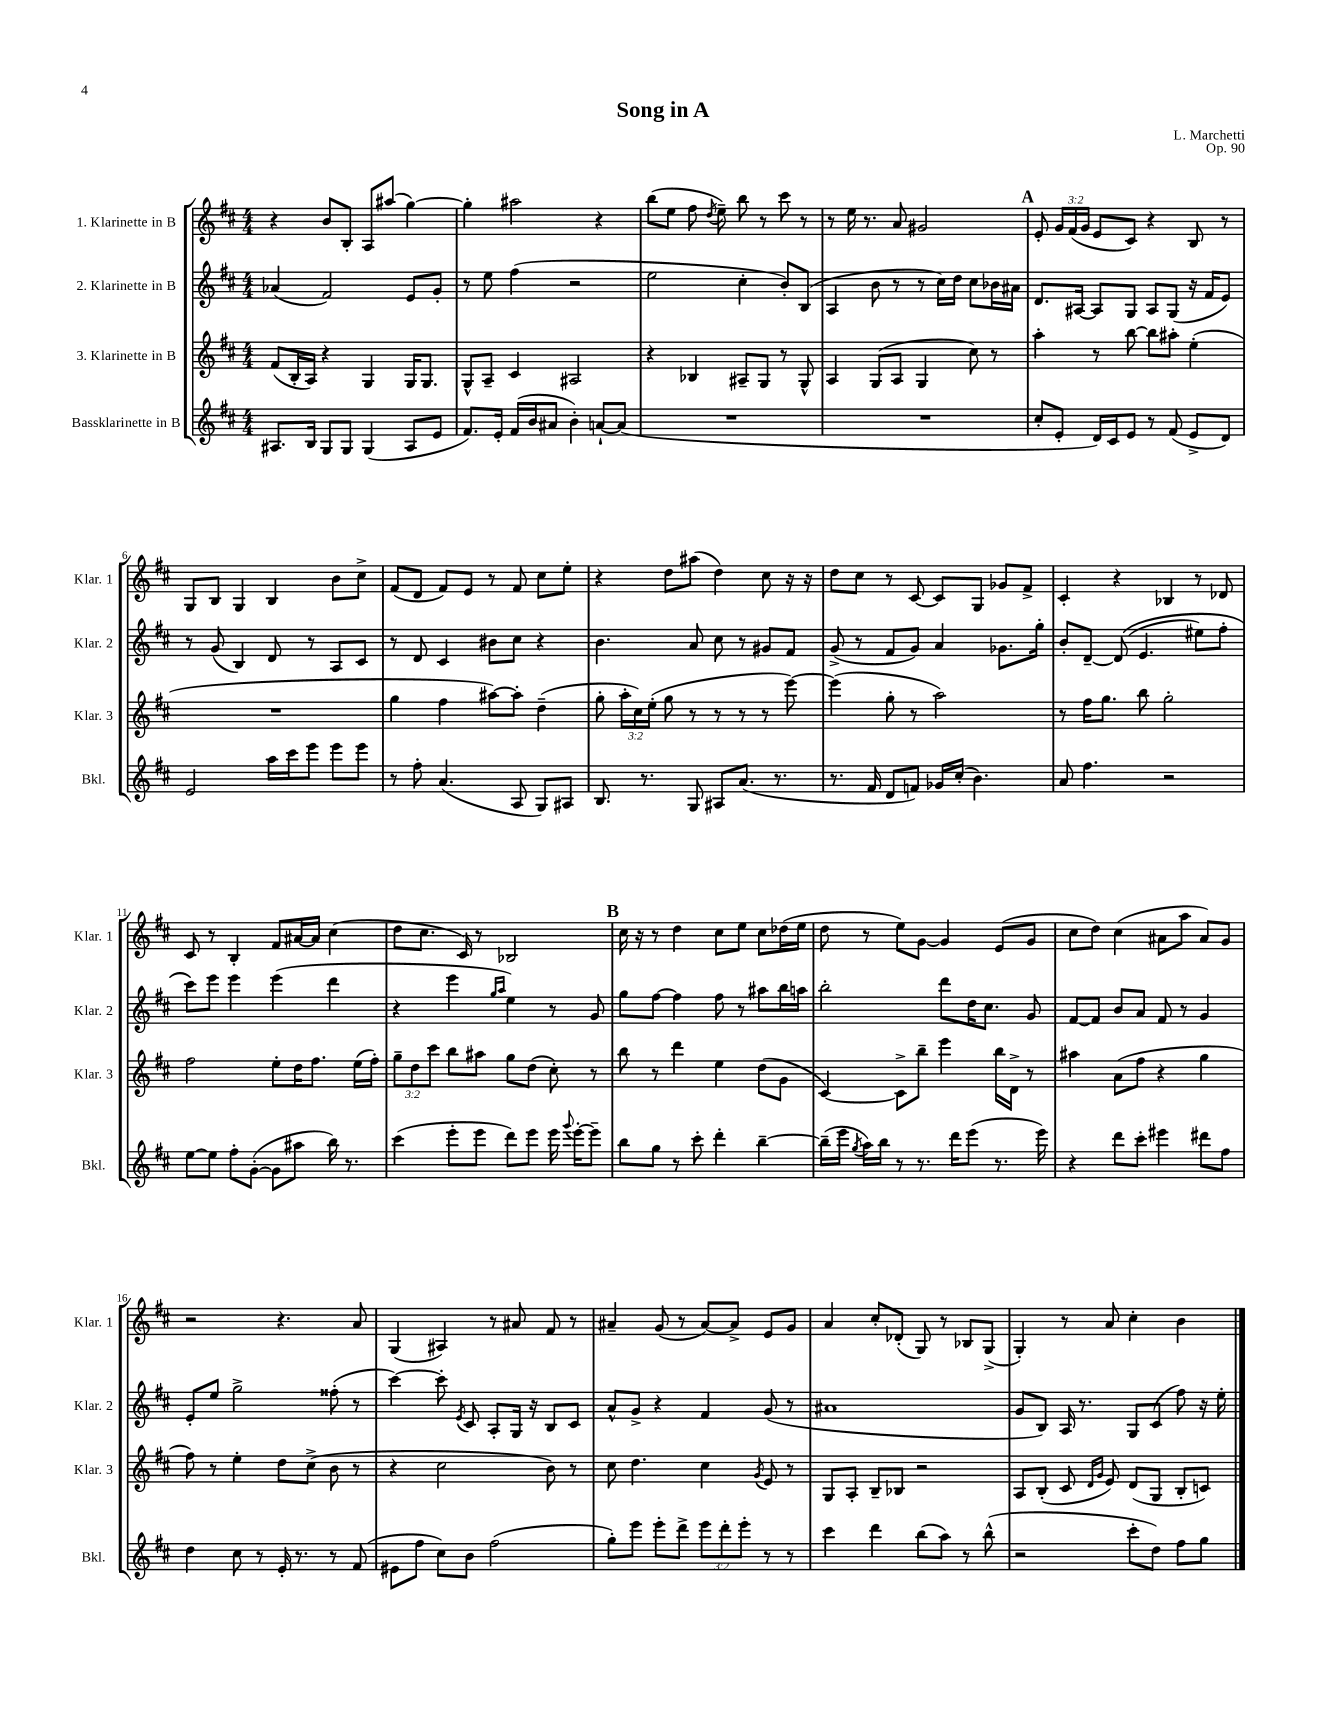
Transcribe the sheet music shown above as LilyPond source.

\header { title = "Song in A" composer = "L. Marchetti" opus = "Op. 90" }
<<
\new StaffGroup <<
\new Staff = "s0" \with { instrumentName = "1. Klarinette in B" shortInstrumentName = "Klar. 1" } {
    \clef treble \key d \major \numericTimeSignature \time 4/4 \override Staff.TupletNumber.text = #tuplet-number::calc-fraction-text
    \autoBeamOff r4 b'8[ b8]-. a8[ ais''8]( g''4~) |
    g''4-. ais''2 r4 |
    b''8[( e''8] fis''8 \acciaccatura { d''8 } e''8--) b''8 r8 cis'''8 r8 |
    r8 e''16 r8. a'8 gis'2 |
    \mark \markup { \bold "A" } e'8-. \tuplet 3/2 { g'16[ fis'16( g'16] } e'8[ cis'8]) r4 b8 r8 |
    g8[ b8] g4 b4 b'8[ cis''8]-> |
    fis'8[( d'8] fis'8[) e'8] r8 fis'8 cis''8[ e''8]-. |
    r4 d''8[ ais''8]( d''4) cis''8 r16 r16 |
    d''8[ cis''8] r8 cis'8~ cis'8[ g8] ges'8[ fis'8]-> |
    cis'4-. r4 bes4 r8 des'8 |
    cis'8 r8 b4-. fis'8[ ais'16~ ais'16] cis''4( |
    d''8[ cis''8.] cis'16) r8 bes2 |
    \mark \markup { \bold "B" } cis''16 r16 r8 d''4 cis''8[ e''8] cis''8[ des''16( e''16] |
    d''8 r8 e''8[) g'8]~ g'4 e'8[( g'8] |
    cis''8[ d''8]) cis''4( ais'8[ a''8] ais'8[) g'8] |
    r2 r4. a'8 |
    g4( ais4) r8 ais'8 fis'8 r8 |
    ais'4-- g'8( r8 ais'8[~) ais'8]-> e'8[ g'8] |
    a'4 cis''8[-. des'8]-.( g8) r8 bes8[ g8]->( |
    g4-.) r8 a'8 cis''4-. b'4 \bar "|." |
}
\new Staff = "s1" \with { instrumentName = "2. Klarinette in B" shortInstrumentName = "Klar. 2" } {
    \clef treble \key d \major \numericTimeSignature \time 4/4
    \autoBeamOff aes'4( fis'2) e'8[ g'8]-. |
    r8 e''8 fis''4( r2 |
    e''2 cis''4-. b'8[-.) b8]( |
    a4 b'8 r8 r8 cis''16[) d''16] cis''8[ bes'16 ais'16] |
    \mark \markup { \bold "A" } d'8.[ ais16]~ ais8[ g8] ais8[ g8]( r16 fis'16[ e'8]) |
    r8 g'8( b4) d'8 r8 a8[ cis'8] |
    r8 d'8 cis'4 bis'8[ cis''8] r4 |
    b'4. a'8 cis''8 r8 gis'8[ fis'8] |
    g'8->( r8 fis'8[ g'8]) a'4 ges'8.[ g''16]-. |
    b'8[-. d'8]~-- d'8(\( e'4. eis''8[) fis''8]-. |
    cis'''8[\) e'''8] e'''4 e'''4( d'''4 |
    r4 e'''4 \grace { g''16[ a''16] } e''4) r8 g'8 |
    \mark \markup { \bold "B" } g''8[ fis''8]~ fis''4 fis''8 r8 ais''8[ b''16 a''16] |
    b''2-. d'''8[ d''16 cis''8.] g'8 |
    fis'8[~ fis'8] b'8[ a'8] fis'8 r8 g'4 |
    e'8[-. e''8] g''2-> fisis''8-.( r8 |
    cis'''4~) cis'''8-. \acciaccatura { e'8 } cis'8 a8[-. g16] r16 b8[ cis'8] |
    a'8[-^ g'8]-> r4 fis'4 g'8( r8 |
    ais'1 |
    g'8[ b8]) a16 r8. g8[ cis'8]( fis''8) r16 e''16-. \bar "|." |
}
\new Staff = "s2" \with { instrumentName = "3. Klarinette in B" shortInstrumentName = "Klar. 3" } {
    \clef treble \key d \major \numericTimeSignature \time 4/4 \override Staff.TupletNumber.text = #tuplet-number::calc-fraction-text
    \autoBeamOff fis'8[( b16-. a16]) r4 g4 g16[ g8.] |
    g8[-^ a8]-- cis'4 ais2 |
    r4 bes4 ais8[-- g8] r8 g8-^ |
    a4 g8[( a8] g4 cis''8) r8 |
    \mark \markup { \bold "A" } a''4-. r8 b''8~ b''8[ ais''8]-. e''4-.( |
    R1 |
    g''4 fis''4 ais''8[~) ais''8]-. d''4--( |
    g''8-. \tuplet 3/2 { a''16[-. cis''16) e''16]-.( } g''8 r8 r8 r8 r8 e'''8~) |
    e'''4( g''8-. r8 a''2) |
    r8 fis''16[ g''8.] b''8 g''2-. |
    fis''2 e''8[-. d''16 fis''8.] e''16[( fis''16]-.) |
    \tuplet 3/2 { g''8[-- d''8 cis'''8] } b''8[ ais''8] g''8[ d''8]( cis''8-.) r8 |
    \mark \markup { \bold "B" } b''8 r8 d'''4 e''4 d''8[( g'8] |
    cis'4~) cis'8[-> b''8]-- e'''4 b''16[ d'16]-> r8 |
    ais''4 a'8[( fis''8] r4 g''4 |
    fis''8) r8 e''4-. d''8[ cis''8]->( b'8 r8 |
    r4 cis''2 b'8) r8 |
    cis''8 d''4. cis''4 \acciaccatura { g'8 } e'8 r8 |
    g8[ a8]-. b8[-- bes8] r2 |
    a8[ b8]-.( cis'8 \grace { d'16[ g'16] } e'8) d'8[( g8] b8[-. c'8]) \bar "|." |
}
\new Staff = "s3" \with { instrumentName = "Bassklarinette in B" shortInstrumentName = "Bkl." } {
    \clef treble \key d \major \numericTimeSignature \time 4/4 \override Staff.TupletNumber.text = #tuplet-number::calc-fraction-text
    \autoBeamOff ais8.[ b16] g8[ g8] g4( ais8[ e'8] |
    fis'8.[) e'16]-. fis'16[( b'16 ais'8] b'4-.) a'8[~-! a'8]( |
    R1 |
    R1 |
    \mark \markup { \bold "A" } cis''8[-. e'8]-. d'16[) cis'16 e'8] r8 fis'8( e'8[-> d'8]) |
    e'2 a''16[ cis'''16 e'''8] e'''8[ e'''8] |
    r8 fis''8-. a'4.( a8 g8[) ais8] |
    b8. r8. g8 ais8[ a'8.]( r8. |
    r8. fis'16 d'8[ f'8]) ges'16[ cis''16]-.( b'4.) |
    a'8 fis''4. r2 |
    e''8[~ e''8] fis''8[-. g'8]~-.( g'8[ ais''8] b''16) r8. |
    cis'''4( e'''8[-. e'''8] d'''8[) e'''8] e'''16 \appoggiatura { g'''8 } e'''16[~-. e'''8]-- |
    \mark \markup { \bold "B" } b''8[ g''8] r8 cis'''8-. d'''4-. b''4~-- |
    b''16[--( e'''16] \acciaccatura { g''8 } a''16[) b''16] r8 r8. d'''16[ e'''8]( r8. e'''16) |
    r4 d'''8[ cis'''8]-. eis'''4 dis'''8[ fis''8] |
    d''4 cis''8 r8 e'16-. r8. r8 fis'8( |
    eis'8[ fis''8] cis''8[) b'8] fis''2( |
    g''8[-.) e'''8] e'''8[-. d'''8]-> \tuplet 3/2 { e'''8[ d'''8-. e'''8]-. } r8 r8 |
    cis'''4 d'''4 b''8[( a''8]) r8 b''8-^( |
    r2 cis'''8[-. d''8]) fis''8[ g''8] \bar "|." |
}
>>
>>
